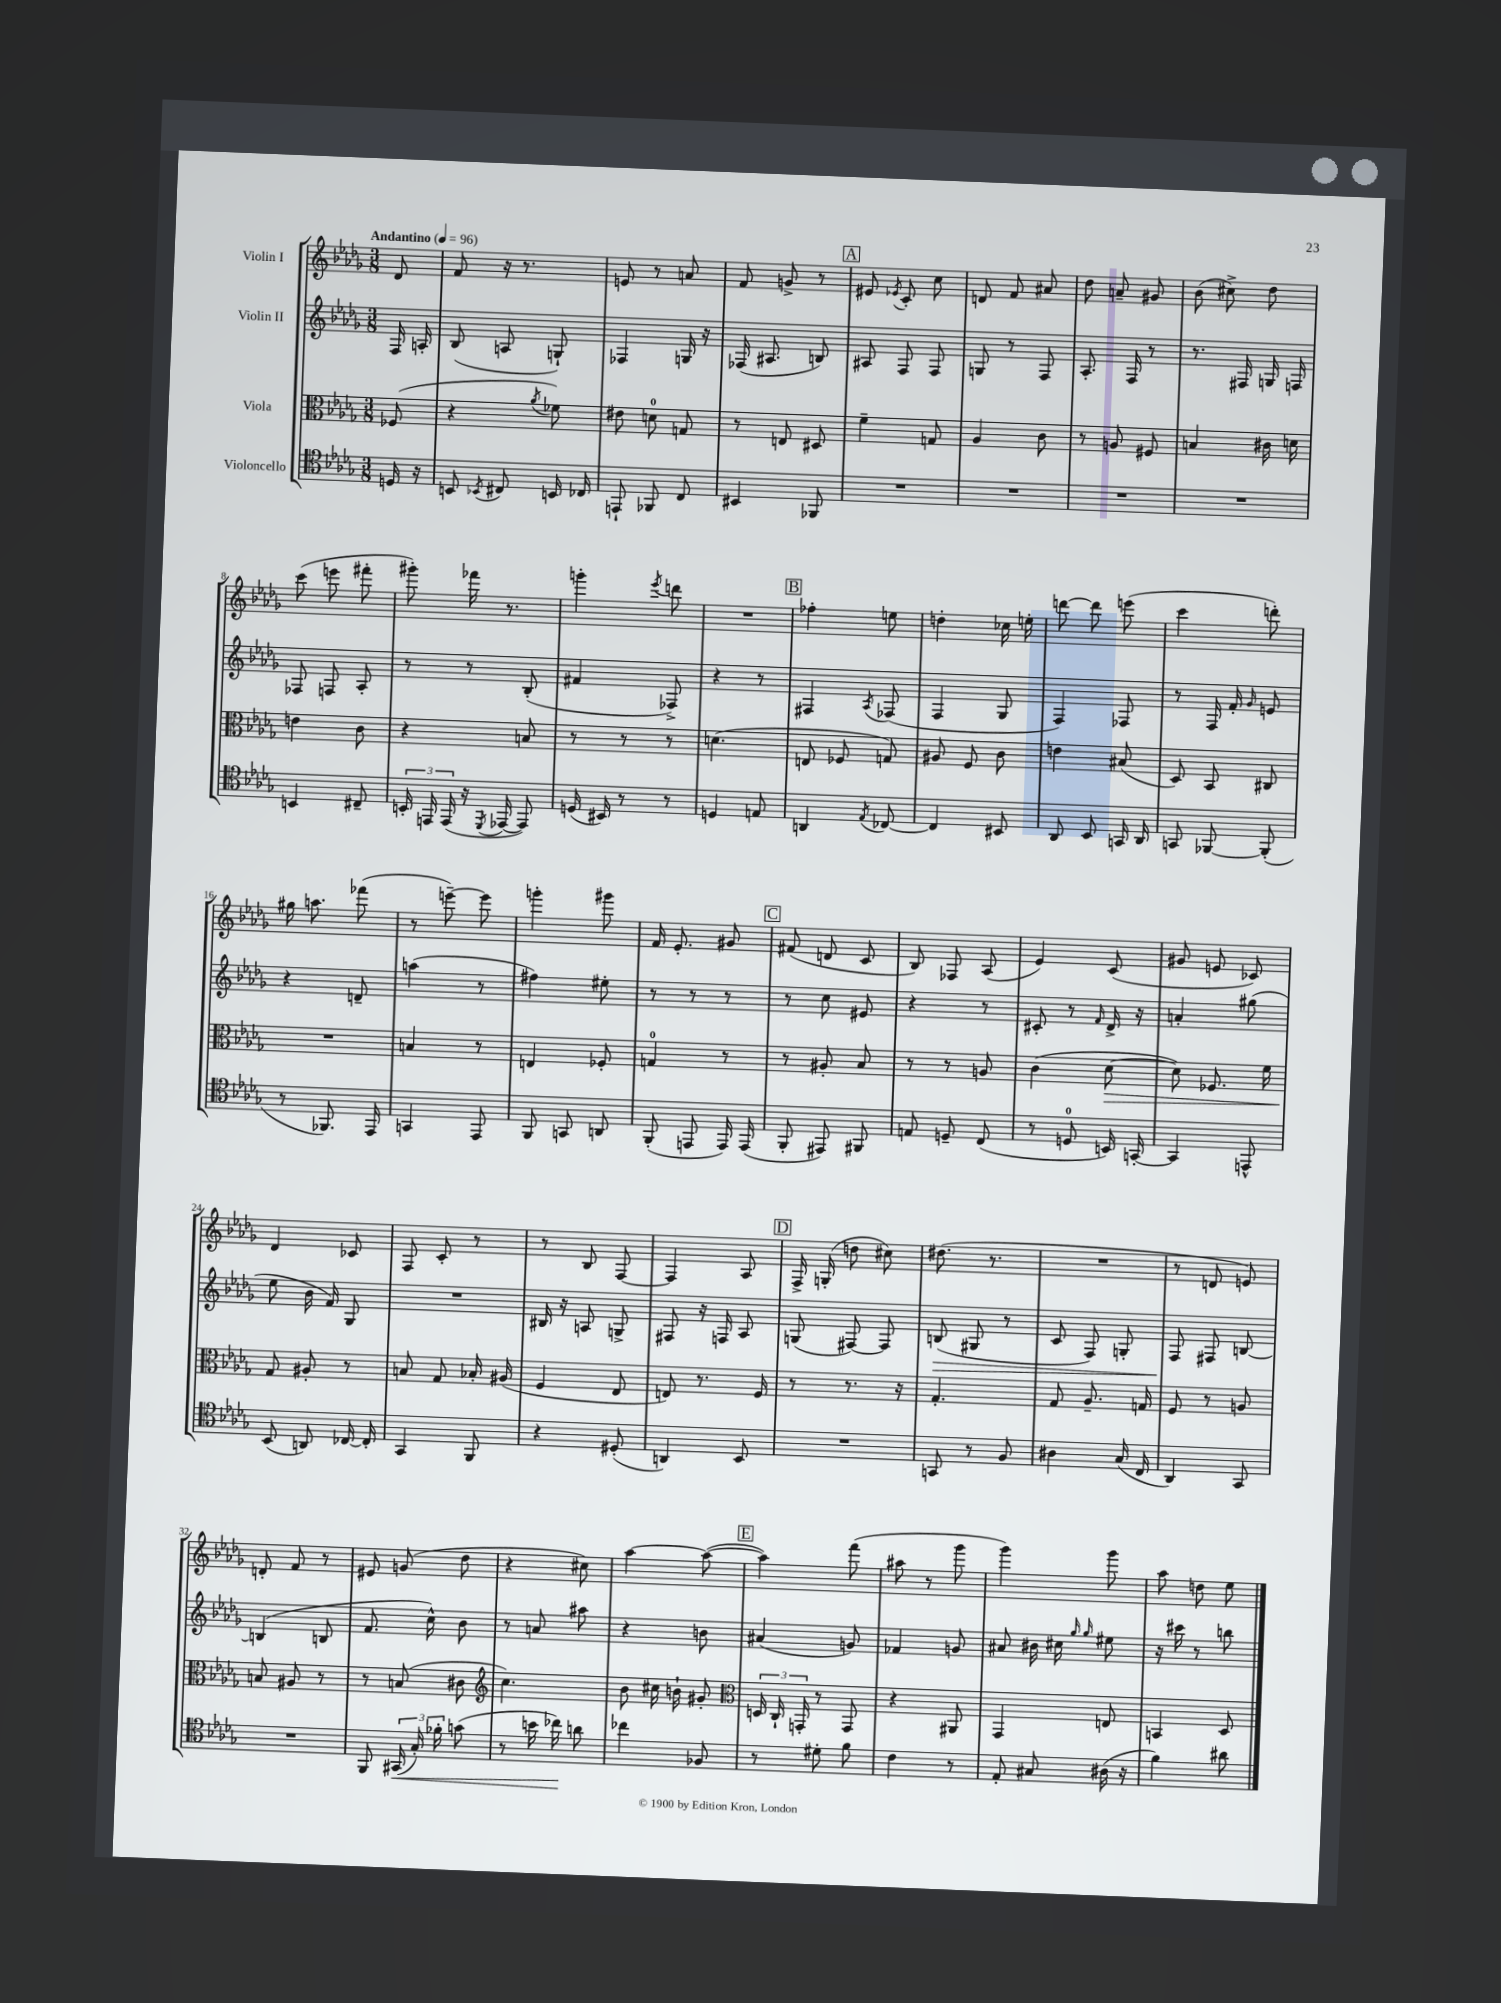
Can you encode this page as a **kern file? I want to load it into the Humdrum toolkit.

**kern	**dynam	**kern	**dynam	**kern	**dynam	**kern
*part4	*part4	*part3	*part3	*part2	*part2	*part1
*staff4	*staff4	*staff3	*staff3	*staff2	*staff2	*staff1
*I"Violoncello	*	*I"Viola	*	*I"Violin II	*	*I"Violin I
*clefC4	*	*clefC3	*	*clefG2	*	*clefG2
*k[b-e-a-d-g-]	*	*k[b-e-a-d-g-]	*	*k[b-e-a-d-g-]	*	*k[b-e-a-d-g-]
*M3/8	*	*M3/8	*	*M3/8	*	*M3/8
*MM96	*	*MM96	*	*MM96	*	*MM96
=	=	=	=	=	=	=
!	!	!	!	!	!	!LO:TX:a:B:t=Andantino
16Dn/	.	(8F-X/	.	16F/	.	8d-/
16r	.	.	.	16An'/	.	.
=1	=1	=1	=1	=1	=1	=1
8BBn/	.	4r	.	(8B-/	.	8f/
8qBB-X/	.	.	.	.	.	.
8C#X/	.	.	.	8An/	.	16r
.	.	.	.	.	.	8.r
.	.	8qa-/	.	.	.	.
16BBn/	.	8f-X\)	.	8Gn`/)	.	.
16C-X/	.	.	.	.	.	.
=2	=2	=2	=2	=2	=2	=2
8EEn`/	.	8e#X\	.	4F-X/	.	8en/
8FF-X/	.	8dn\	.	.	.	8r
8C/	.	8Gn/	.	16Gn/	.	8an/
.	.	.	.	16r	.	.
=3	=3	=3	=3	=3	=3	=3
4BB#X/	.	8r	.	(16F-X/	.	8f/
.	.	.	.	8.A#X/	.	.
.	.	8En/	.	.	.	8gn^/
8FF-X/	.	8D#X/	.	8Bn/)	.	8r
!!LO:REH:place=s1:t=A
=4	=4	=4	=4	=4	=4	=4
4.r	.	4f~\	.	8A#X/	.	8e#X/
.	.	.	.	.	.	8qe-X/
.	.	.	.	8F/	.	8c'/
.	.	8Gn/	.	8F/	.	8cc\
=5	=5	=5	=5	=5	=5	=5
4.r	.	4A-/	.	8Gn/	.	8dn/
.	.	.	.	8r	.	8f/
.	.	8c\	.	8F/	.	8a#X/
=6	=6	=6	=6	=6	=6	=6
4.r	.	8r	.	8.A-'/	.	8dd-\
.	.	8An/	.	.	.	8an~/
.	.	.	.	16F/	.	.
.	.	8F#X/	.	8r	.	8g#X/
=7	=7	=7	=7	=7	=7	=7
4.r	.	4Bn/	.	8.r	.	(8b-\
.	.	.	.	.	.	8cc#X^\)
.	.	.	.	16F#X/	.	.
.	.	16c#X\	.	16Gn/	.	8dd-\
.	.	16dn\	.	16Fn/	.	.
!!LO:LB:g=z
=8	=8	=8	=8	=8	=8	=8
4BBn/	.	4en\	.	8F-X/	.	(8ccc\
.	.	.	.	8Fn/	.	8eeen\
8C#X~/	.	8c\	.	8A-'/	.	8fff#X'\
=9	=9	=9	=9	=9	=9	=9
24BBn'/	.	4r	.	8r	.	8ggg#X'\)
24EEn/	.	.	.	.	.	.
(24EE/	.	.	.	.	.	.
16r	.	.	.	8r	.	16fff-X\
8qDD-/	.	.	.	.	.	.
[16EE-X/	.	.	.	.	.	8.r
8EE-/])	.	8Bn/	.	(8B-'/	.	.
=10	=10	=10	=10	=10	=10	=10
(16Dn/	.	8r	.	4f#X/	.	4gggn'\
16BB#X/)	.	.	.	.	.	.
8r	.	8r	.	.	.	.
.	.	.	.	.	.	8qeee-/
8r	.	8r	.	8F-X^/)	.	8dddn\
=11	=11	=11	=11	=11	=11	=11
4Dn/	.	(4.dn\	.	4r	.	4.r
8En/	.	.	.	8r	.	.
!!LO:REH:place=s1:t=B
=12	=12	=12	=12	=12	=12	=12
4AAn/	.	8En/	.	4F#X/	.	4ff-X'\
.	.	8F-X/	.	.	.	.
8qE-/	.	.	.	8qA-/	.	.
[8C-X/	.	8Gn/)	.	(8F-X/	.	8een\
=13	=13	=13	=13	=13	=13	=13
4C-/]	.	8A#X/	.	4F/	.	4ddn'\
.	.	8F/	.	.	.	.
8BB#X/	.	8c\	.	8G-/	.	16cc-X\
.	.	.	.	.	.	16een'\
=14	=14	=14	=14	=14	=14	=14
8AA-/	.	4en\	.	4F/)	.	[8dddn\
8BB-/	.	.	.	.	.	8ddd\]
16GGn/	.	(8B#X/	.	8F-X/	.	(8eeen\
16AA-/	.	.	.	.	.	.
=15	=15	=15	=15	=15	=15	=15
8GGn/	.	8D-/)	.	8r	.	4ccc\
[8FF-X/	.	8BB-/	.	16F/	.	.
.	.	.	.	16f'/	.	.
.	.	.	.	16qqg-/	.	.
(8FF-'/]	.	8C#X/	.	8en/	.	8dddn'\)
!!LO:LB:g=z
=16	=16	=16	=16	=16	=16	=16
8r	.	4.r	.	4r	.	16gg#X\
.	.	.	.	.	.	8.aan\
8.FF-X/)	.	.	.	.	.	.
.	.	.	.	8dn~/	.	(8fff-X\
16EE-/	.	.	.	.	.	.
=17	=17	=17	=17	=17	=17	=17
4GGn/	.	4Bn/	.	(4aan\	.	8r
.	.	.	.	.	.	[8eeen~\)
8EE-/	.	8r	.	8r	.	8eee\]
=18	=18	=18	=18	=18	=18	=18
8FF/	.	4En/	.	4ff#X\)	.	4gggn'\
8GGn/	.	.	.	.	.	.
8AAn/	.	8F-X'/	.	8ee#X'\	.	8ggg#X\
=19	=19	=19	=19	=19	=19	=19
(8FF'/	.	4Gn/	.	8r	.	16f/
.	.	.	.	.	.	8.e-'/
8EEn/	.	.	.	8r	.	.
16EE/)	.	8r	.	8r	.	8g#X/
(16EE/	.	.	.	.	.	.
!!LO:REH:place=s1:t=C
=20	=20	=20	=20	=20	=20	=20
8FF'/	.	8r	.	8r	.	(8f#X/
8EE#X/)	.	8A#X'/	.	8cc\	.	8dn/
8FF#X/	.	8B-/	.	8e#X/	.	8c/
=21	=21	=21	=21	=21	=21	=21
8En/	.	8r	.	4r	.	8B-/)
8Dn~/	.	8r	.	.	.	8F-X/
(8C/	.	8An/	.	8r	.	(8A-/
=22	=22	=22	=22	=22	=22	=22
8r	.	(4c\	.	8c#X'/	.	4e-/)
8Dn/	.	.	.	8r	.	.
.	.	.	.	16qqf/	.	.
!	!	!	!LO:HP:b	!	!	!
16BBn/)	.	[8d-\	>	16d-^/	.	(8c/
[16GGn'/	.	.	.	16r	.	.
=23	=23	=23	=23	=23	=23	=23
4GG/]	.	8d-\])	.	4an'/	.	8g#X/
.	.	8.F-X/	.	.	.	8en/
8EEn^^/	.	.	.	(8gg#X\	.	8c-X/)
.	.	16f\	.	.	.	.
!!LO:LB:g=z
=24	=24	=24	=24	=24	=24	=24
(8BB-/	.	8G-/	.	8ee-\	.	4d-/
8AAn/)	.	8A#X'/	]	16b-\	.	.
.	.	.	.	16f/)	.	.
[16C-X/	.	8r	.	8G-/	.	8c-X/
16C-'/]	.	.	.	.	.	.
=25	=25	=25	=25	=25	=25	=25
4GG-/	.	8Bn/	.	4.r	.	8F/
.	.	8G-/	.	.	.	8c'/
8FF/	.	16B-X'/	.	.	.	8r
.	.	(16A#X/	.	.	.	.
=26	=26	=26	=26	=26	=26	=26
4r	.	4F/	.	16B#X/	.	8r
.	.	.	.	16r	.	.
.	.	.	.	8An/	.	8B-/
(8D#X'/	.	8E-/	.	8Gn^/	.	[8F/
=27	=27	=27	=27	=27	=27	=27
4AAn/)	.	8En/)	.	8F#X/	.	4F/]
.	.	8.r	.	16r	.	.
.	.	.	.	16Fn/	.	.
8BB-/	.	.	.	8A-/	.	8A-/
.	.	16F/	.	.	.	.
!!LO:REH:place=s1:t=D
=28	=28	=28	=28	=28	=28	=28
4.r	.	8r	.	(8Gn/	.	16F^/
.	.	.	.	.	.	(16Gn'/
.	.	8.r	.	[8F#X/)	.	8ddn\
.	.	.	.	8F#/]	.	8cc#X\)
.	.	16r	.	.	.	.
=29	=29	=29	=29	=29	=29	=29
!	!	!	!	!	!LO:HP:b	!
8GGn/	.	4.G-'/	.	(8Bn/	>	(8.dd#X\
8r	.	.	.	8G#X/	.	.
.	.	.	.	.	.	8.r
8F/	.	.	.	8r	.	.
=30	=30	=30	=30	=30	=30	=30
4A#X\	.	8G-/	.	8c/	.	4.r
.	.	8.A-~/	.	8F/)	.	.
(16G-/	.	.	.	8Gn'/	.	.
16C/	.	16Gn/	.	.	.	.
=31	=31	=31	=31	=31	=31	=31
4AA-/)	.	8F/	.	8F/	.	8r
.	.	8r	.	8F#X/	]	8dn/
8GG-/	.	8An/	.	[8Bn/	.	8en/)
!!LO:LB:g=z
=32	=32	=32	=32	=32	=32	=32
4.r	.	8Bn/	.	(4Bn/]	.	8dn'/
.	.	8A#X/	.	.	.	8f/
.	.	8r	.	8Bn/	.	8r
=33	=33	=33	=33	=33	=33	=33
8FF/	.	8r	.	8.f/	.	8e#X/
!	!LO:HP:b	!	!	!	!	!
(24GG#X/	<	(8Bn/	.	.	.	(8gn/
24G-'/)	.	.	.	.	.	.
.	.	.	.	16cc^^\)	.	.
24f-X'\	.	.	.	.	.	.
(8gn\	.	8c#X\	.	8b-\	.	8dd-\
=34	=34	=34	=34	=34	=34	=34
*	*	*clefG2	*	*	*	*
8r	.	4.cc\)	.	8r	.	4r
16bn\	.	.	.	8an/	.	.
16cc-X\)	.	.	.	.	.	.
8an\	[	.	.	8aa#X\	.	8cc#X\)
=35	=35	=35	=35	=35	=35	=35
4cc-X\	.	8b-\	.	4r	.	[4aa-\
.	.	16cc#X\	.	.	.	.
.	.	16bn`\	.	.	.	.
8F-X/	.	8g#X'/	.	8bn\	.	(8aa-\_
!!LO:REH:place=s1:t=E
=36	=36	=36	=36	=36	=36	=36
*	*	*clefC3	*	*	*	*
8r	.	24Dn/	.	(4a#X/	.	4aa-\])
.	.	24C`/	.	.	.	.
.	.	24GGn'/	.	.	.	.
8d#X'\	.	8r	.	.	.	.
8f\	.	8GG/	.	8gn/)	.	(8fff\
=37	=37	=37	=37	=37	=37	=37
4c\	.	4r	.	4f-X/	.	8aa#X\
.	.	.	.	.	.	8r
8r	.	8AA#X/	.	8gn/	.	8ggg-\
=38	=38	=38	=38	=38	=38	=38
8E-'/	.	4GG-/	.	8a#X/	.	4ggg-\)
8G#X/	.	.	.	16b#X\	.	.
.	.	.	.	16cc#X\	.	.
.	.	.	.	16qqgg-/	.	.
.	.	.	.	16qqgg-/	.	.
(16A#X\	.	8En/	.	8ee#X\	.	8ggg-\
16r	.	.	.	.	.	.
=39	=39	=39	=39	=39	=39	=39
4f\)	.	4BBn/	.	16r	.	8aa-\
.	.	.	.	16ccc#X\	.	.
.	.	.	.	8r	.	8ddn\
8a#X\	.	8D-/	.	8bbn\	.	8ee-\
==	==	==	==	==	==	==
*-	*-	*-	*-	*-	*-	*-
